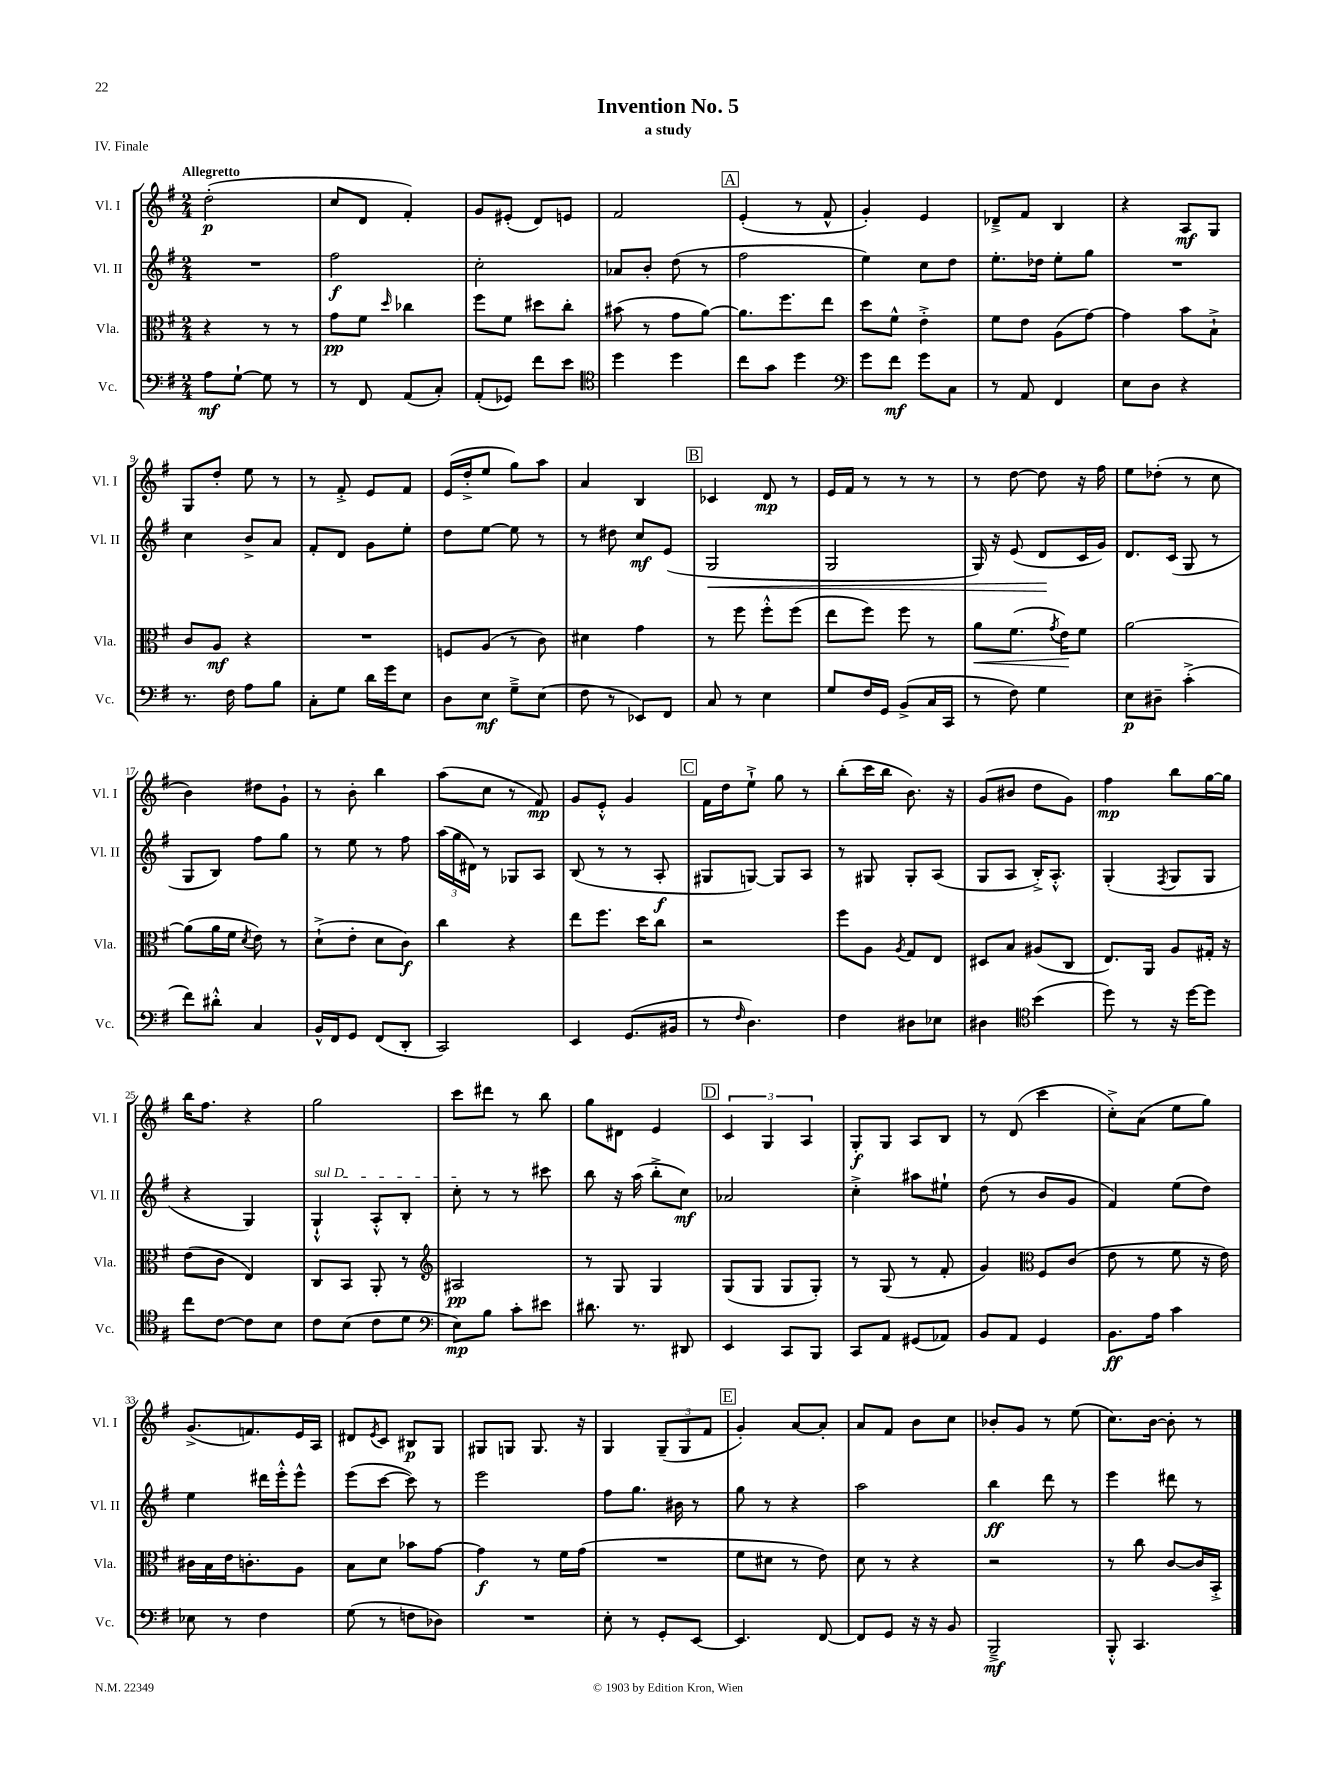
\header { title = "Invention No. 5" subtitle = "a study" piece = "IV. Finale" }
<<
\new StaffGroup <<
\new Staff = "s0" \with { instrumentName = "Vl. I" shortInstrumentName = "Vl. I" } {
    \clef treble \key g \major \numericTimeSignature \time 2/4 \tempo "Allegretto"
    d''2-.\p( |
    c''8 d'8 fis'4-.) |
    g'8 eis'8-.( d'8) e'8 |
    fis'2 |
    \mark \markup { \box "A" } e'4-.( r8 fis'8-^ |
    g'4-.) e'4 |
    des'8---> fis'8 b4 |
    r4 a8\mf g8 |
    g8 d''8-. e''8 r8 |
    r8 fis'8-.-> e'8 fis'8 |
    e'16( d''16-.-> e''8 g''8) a''8 |
    a'4 b4 |
    \mark \markup { \box "B" } ces'4 d'8\mp r8 |
    e'16 fis'16 r8 r8 r8 |
    r8 d''8~ d''8 r16 fis''16 |
    e''8 des''8-.( r8 c''8 |
    b'4) dis''8 g'8-! |
    r8 b'8-. b''4 |
    a''8( c''8 r8 fis'8\mp) |
    g'8 e'8-.-^ g'4 |
    \mark \markup { \box "C" } fis'16 d''16 e''8-!-> g''8 r8 |
    b''8-.( c'''16 b''16 b'8.) r16 |
    g'8( bis'8 d''8 g'8) |
    fis''4\mp b''8 g''16~ g''16 |
    b''16 fis''8. r4 |
    g''2 |
    c'''8 dis'''8 r8 b''8 |
    g''8 dis'8 e'4 |
    \mark \markup { \box "D" } \tuplet 3/2 { c'4 g4 a4 } |
    g8-.\f g8 a8 b8 |
    r8 d'8( c'''4 |
    c''8-.->) a'8( e''8 g''8) |
    g'8.->( f'8.) e'16 a16 |
    dis'8 \acciaccatura { e'8 } c'8 bis8\p g8 |
    gis8 g8 g8. r16 |
    g4 \tuplet 3/2 { g8--( g8 fis'8 } |
    \mark \markup { \box "E" } g'4-.) a'8~ a'8-. |
    a'8 fis'8 b'8 c''8 |
    bes'8-. g'8 r8 e''8( |
    c''8.) b'16~ b'8-. r8 \bar "|." |
}
\new Staff = "s1" \with { instrumentName = "Vl. II" shortInstrumentName = "Vl. II" } {
    \clef treble \key g \major \numericTimeSignature \time 2/4
    R2 |
    fis''2\f |
    c''2-. |
    aes'8 b'8-. d''8( r8 |
    \mark \markup { \box "A" } fis''2 |
    e''4) c''8 d''8 |
    e''8.-. des''16 e''8-. g''8 |
    R2 |
    c''4 b'8-> a'8 |
    fis'8-. d'8 g'8 e''8-. |
    d''8 e''8~ e''8 r8 |
    r8 dis''8 c''8\mf e'8( |
    \mark \markup { \box "B" } g2\< |
    g2 |
    g16) r16 e'8( d'8\! c'16 g'16) |
    d'8. c'16( g8 r8 |
    g8 b8) fis''8 g''8 |
    r8 e''8 r8 fis''8 |
    \tuplet 3/2 { a''16( g''16 dis'16) } r8 ges8 a8 |
    b8( r8 r8 a8-.\f |
    \mark \markup { \box "C" } gis8 g8~) g8 a8 |
    r8 gis8 gis8-. a8( |
    g8 a8 b16-.->) a8.-.-^ |
    g4-.( \acciaccatura { fis8 } g8 g8 |
    r4 g4) |
    \once \override TextSpanner.bound-details.left.text = \markup { \italic "sul D" } g4-!-^\startTextSpan a8-.-^ b8-. |
    c''8-.\stopTextSpan r8 r8 cis'''8 |
    b''8 r16 a''16( b''8-.-> c''8\mf) |
    \mark \markup { \box "D" } aes'2 |
    c''4-.-> ais''8 eis''8-! |
    d''8( r8 b'8 g'8 |
    fis'4) e''8( d''8) |
    e''4 dis'''16 e'''16-.-^ e'''8-^ |
    e'''8( c'''8~ c'''8) r8 |
    e'''2 |
    fis''8 g''8. bis'16 r8 |
    \mark \markup { \box "E" } g''8 r8 r4 |
    a''2 |
    b''4\ff d'''8 r8 |
    e'''4 dis'''8 r8 \bar "|." |
}
\new Staff = "s2" \with { instrumentName = "Vla." shortInstrumentName = "Vla." } {
    \clef alto \key g \major \numericTimeSignature \time 2/4
    r4 r8 r8 |
    g'8\pp fis'8 \grace { d''16 } ces''4 |
    fis''8 fis'8 dis''8 c''8-. |
    bis'8( r8 g'8 a'8~) |
    \mark \markup { \box "A" } a'8. fis''8. e''8 |
    d''8 fis'8-^ e'4-.-> |
    fis'8 e'8 a8( g'8~) |
    g'4 b'8 b8-!-> |
    c'8 a8\mf r4 |
    R2 |
    f8 a8( r8 c'8) |
    dis'4 g'4 |
    \mark \markup { \box "B" } r8 fis''8 fis''8-.-^ fis''8( |
    e''8 fis''8) fis''8 r8 |
    a'8\< fis'8.( \acciaccatura { g'8 } e'16\!) fis'8 |
    a'2~ |
    a'8( a'16 fis'16 \acciaccatura { d'8 } e'8) r8 |
    d'8-!->( e'8-. d'8 c'8\f) |
    c''4 r4 |
    e''8 fis''8. d''16 c''8 |
    \mark \markup { \box "C" } r2 |
    fis''8 a8 \acciaccatura { a8 } g8 e8 |
    dis8 b8 ais8( c8 |
    e8.) a,16 a8 gis16-. r16 |
    e'8( c'8 e4) |
    c8 b,8 a,8-. r8 |
    \clef treble ais2\pp |
    r8 g8 g4 |
    \mark \markup { \box "D" } g8( g8 g8 g8-.) |
    r8 g8( r8 fis'8-. |
    g'4) \clef alto fis8 c'8( |
    e'8 r8 fis'8 r16 e'16) |
    cis'16 b16 e'16 c'8.-. a8 |
    b8 d'8 bes'8 g'8~ |
    g'4\f r8 fis'16 g'16( |
    R2 |
    \mark \markup { \box "E" } fis'8 dis'8 r8 e'8) |
    d'8 r8 r4 |
    r2 |
    r8 c''8 c'8~ c'16 b,16-.-> \bar "|." |
}
\new Staff = "s3" \with { instrumentName = "Vc." shortInstrumentName = "Vc." } {
    \clef bass \key g \major \numericTimeSignature \time 2/4
    a8\mf g8~-! g8 r8 |
    r8 fis,8 a,8( c8-.) |
    a,8-.( ges,8) fis'8 e'8 |
    \clef tenor d''4 d''4 |
    \mark \markup { \box "A" } c''8 g'8 d''4 |
    \clef bass g'8 fis'8\mf g'8 c8 |
    r8 a,8 fis,4 |
    e8 d8 r4 |
    r8. fis16 a8 b8 |
    c8-. g8 d'16 g'16 e8 |
    d8 e8\mf g8---> e8( |
    fis8 r8 ees,8) fis,8 |
    \mark \markup { \box "B" } c8 r8 e4 |
    g8 fis16 g,16 b,8->( c16 c,16 |
    r8 fis8) g4 |
    e8\p dis8-- c'4-.->( |
    fis'8) dis'8-.-^ c4 |
    b,16-^ fis,16 g,8 fis,8( d,8-. |
    c,2) |
    e,4 g,8.( bis,16 |
    \mark \markup { \box "C" } r8 \grace { fis16 } d4.) |
    fis4 dis8 ees8 |
    dis4 \clef tenor b'4( |
    d''8) r8 r16 d''16~ d''8 |
    c''8 c'8~ c'8 b8 |
    c'8 b8( c'8 d'8 |
    \clef bass e8\mp) b8 c'8-. eis'8 |
    dis'8. r8. dis,8 |
    \mark \markup { \box "D" } e,4 c,8 b,,8 |
    c,8 a,8 gis,8( aes,8) |
    b,8 a,8 g,4 |
    b,8.\ff a16 c'4 |
    ees8 r8 fis4 |
    g8( r8 f8 des8) |
    R2 |
    e8-. r8 g,8-. e,8~ |
    \mark \markup { \box "E" } e,4. fis,8~ |
    fis,8 g,8 r16 r16 b,8 |
    b,,2--->\mf |
    b,,8-.-^ c,4. \bar "|." |
}
>>
>>
